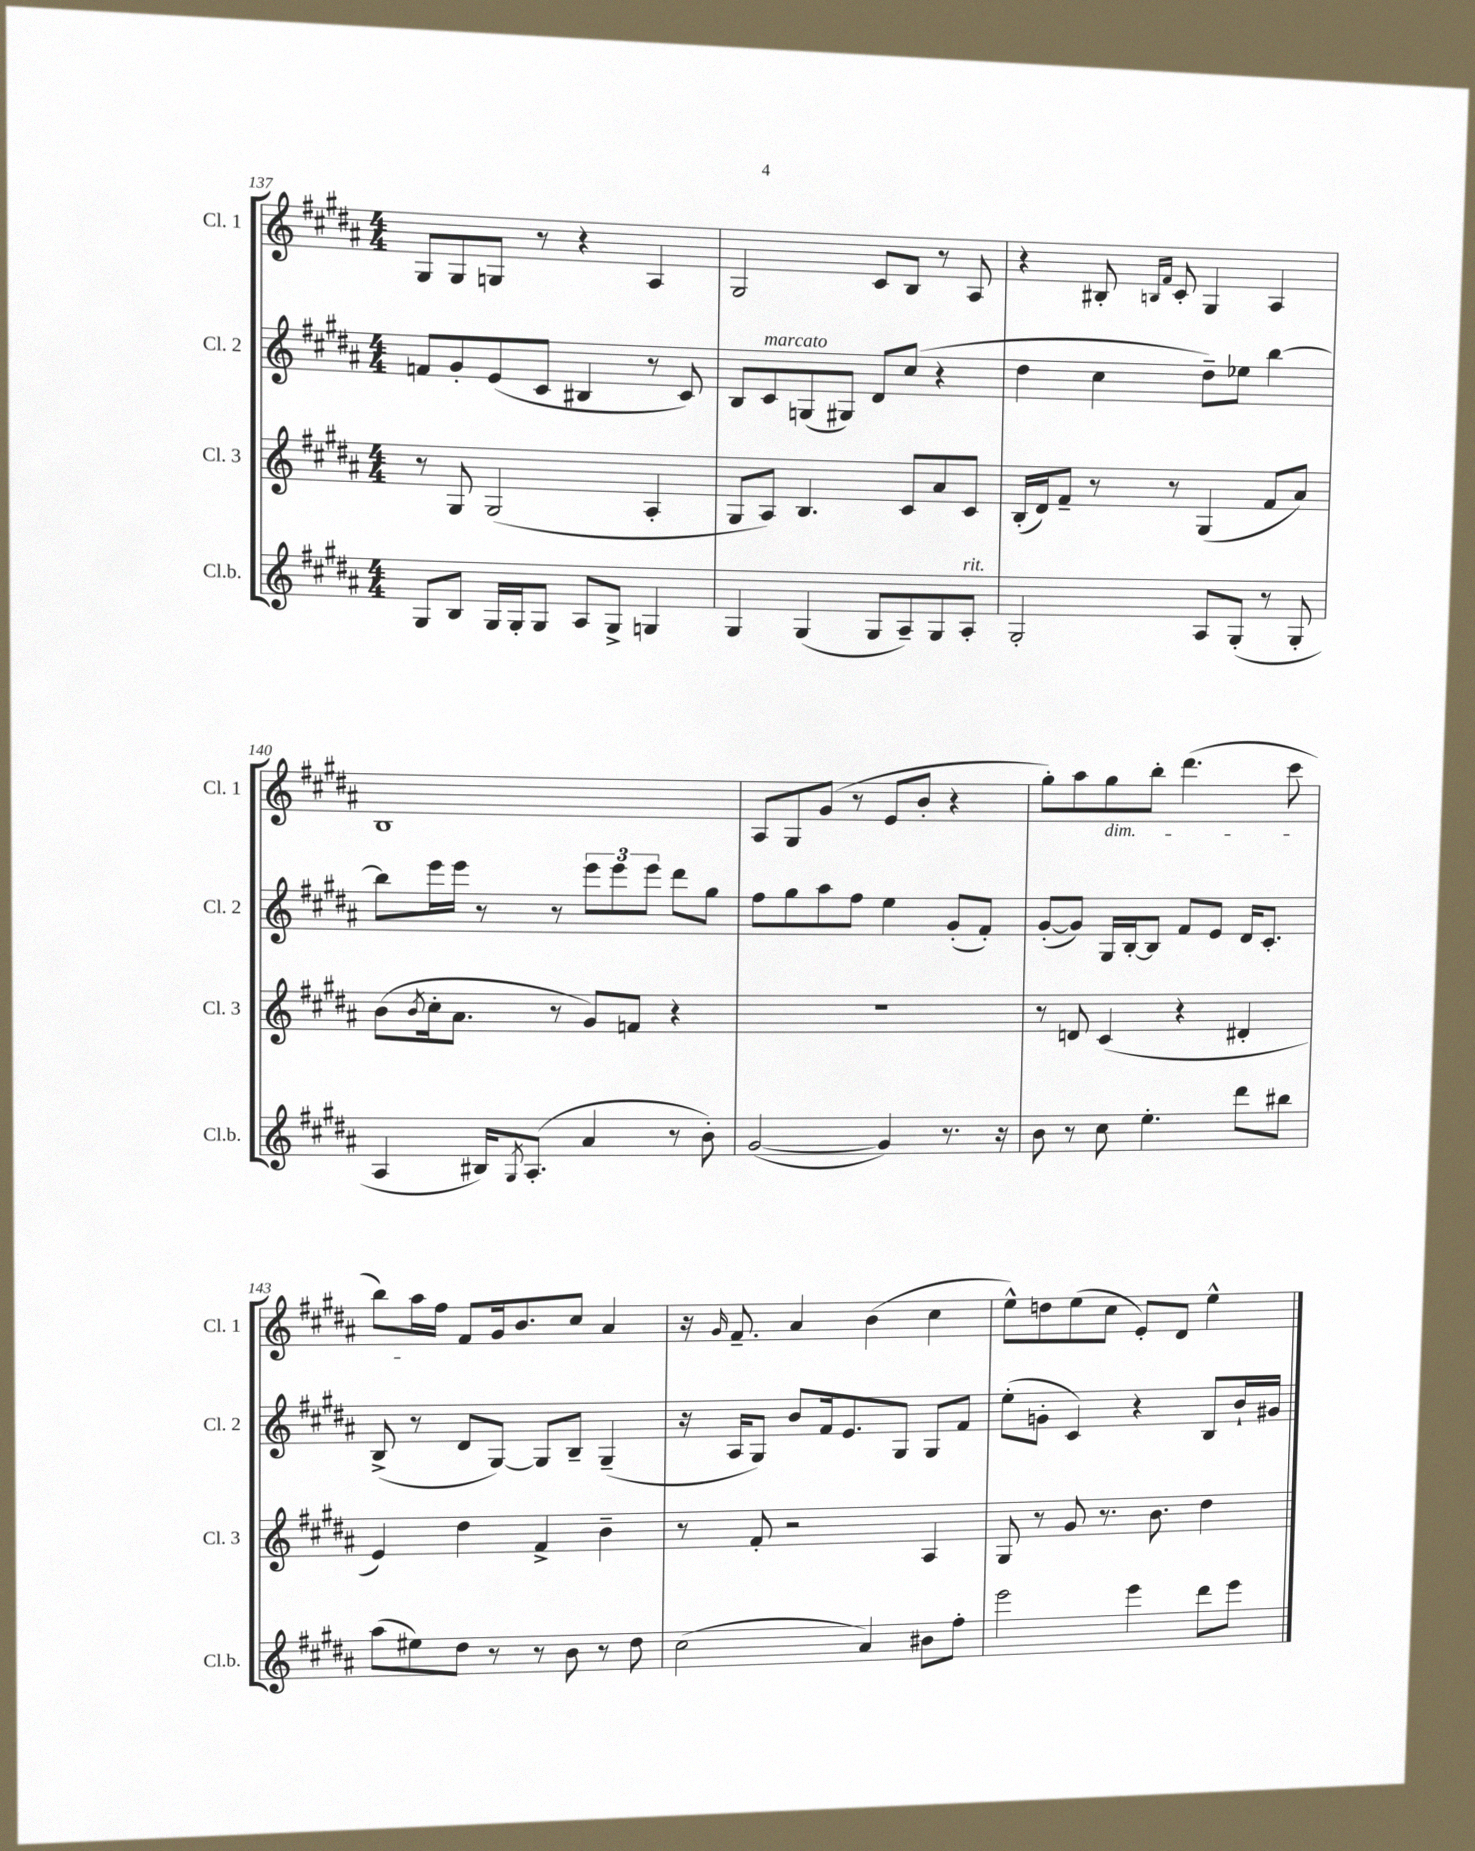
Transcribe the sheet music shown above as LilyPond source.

<<
\new StaffGroup <<
\new Staff = "s0" \with { instrumentName = "Cl. 1" shortInstrumentName = "Cl. 1" } {
    \clef treble \key b \major \numericTimeSignature \time 4/4
    gis8 gis8 g8 r8 r4 ais4 |
    gis2 cis'8 b8 r8 ais8 |
    r4 bis8-. \grace { b16 fis'16 } cis'8-. gis4 ais4 |
    b1 |
    ais8 gis8 gis'8( r8 e'8 b'8-. r4 |
    gis''8-.) ais''8 gis''8\dim b''8-. dis'''4.( cis'''8 |
    b''8) ais''16\! fis''16 fis'8 gis'16 b'8. cis''8 ais'4 |
    r16 \grace { gis'16 } fis'8.-- ais'4 b'4( cis''4 |
    e''8-^) d''8 e''8( cis''8 e'8-.) dis'8 e''4-^ \bar "|." |
}
\new Staff = "s1" \with { instrumentName = "Cl. 2" shortInstrumentName = "Cl. 2" } {
    \clef treble \key b \major \numericTimeSignature \time 4/4
    f'8 gis'8-. e'8( cis'8 bis4 r8 cis'8) |
    b8 cis'8^\markup { \italic "marcato" } g8( gis8) dis'8 cis''8( r4 |
    dis''4 cis''4 dis''8--) ees''8 b''4~ |
    b''8 e'''16 e'''16 r8 r8 \tuplet 3/2 { e'''8 e'''8 e'''8 } dis'''8 gis''8 |
    fis''8 gis''8 ais''8 fis''8 e''4 gis'8-.( fis'8-.) |
    gis'8~-.( gis'8) gis16 b16~-. b8 fis'8 e'8 dis'16 cis'8.-. |
    b8->( r8 dis'8 gis8~) gis8 b8-- gis4--( |
    r16 ais16 gis8) b'8 fis'16 e'8. gis8 gis8 fis'8 |
    e''8-.( g'8-. cis'4) r4 b8 b'16-! gis'16 \bar "|." |
}
\new Staff = "s2" \with { instrumentName = "Cl. 3" shortInstrumentName = "Cl. 3" } {
    \clef treble \key b \major \numericTimeSignature \time 4/4
    r8 gis8 gis2( ais4-. |
    gis8 ais8) b4. cis'8 ais'8 cis'8 |
    b16-.( dis'16) fis'8-- r8 r8 gis4( fis'8 ais'8) |
    b'8( \acciaccatura { b'8 } cis''16-. ais'8. r8 gis'8) f'8 r4 |
    R1 |
    r8 d'8 cis'4( r4 dis'4-. |
    e'4) dis''4 fis'4-> b'4-- |
    r8 fis'8-. r2 ais4 |
    gis8 r8 gis'8 r8. b'8. dis''4 \bar "|." |
}
\new Staff = "s3" \with { instrumentName = "Cl.b." shortInstrumentName = "Cl.b." } {
    \clef treble \key b \major \numericTimeSignature \time 4/4
    gis8 b8 gis16 gis16-. gis8 ais8 gis8-> g4 |
    gis4 gis4( gis8 ais8--) gis8 ais8-.^\markup { \italic "rit." } |
    gis2-. ais8 gis8-.( r8 gis8-. |
    ais4 bis16) \acciaccatura { gis8 } ais8.-.( ais'4 r8 b'8-.) |
    gis'2~( gis'4) r8. r16 |
    b'8 r8 cis''8 e''4.-. dis'''8 bis''8 |
    ais''8( eis''8) dis''8 r8 r8 b'8 r8 dis''8 |
    cis''2( ais'4) bis'8 fis''8-. |
    e'''2 e'''4 dis'''8 e'''8 \bar "|." |
}
>>
>>
\layout { \context { \Score currentBarNumber = #137 } }
